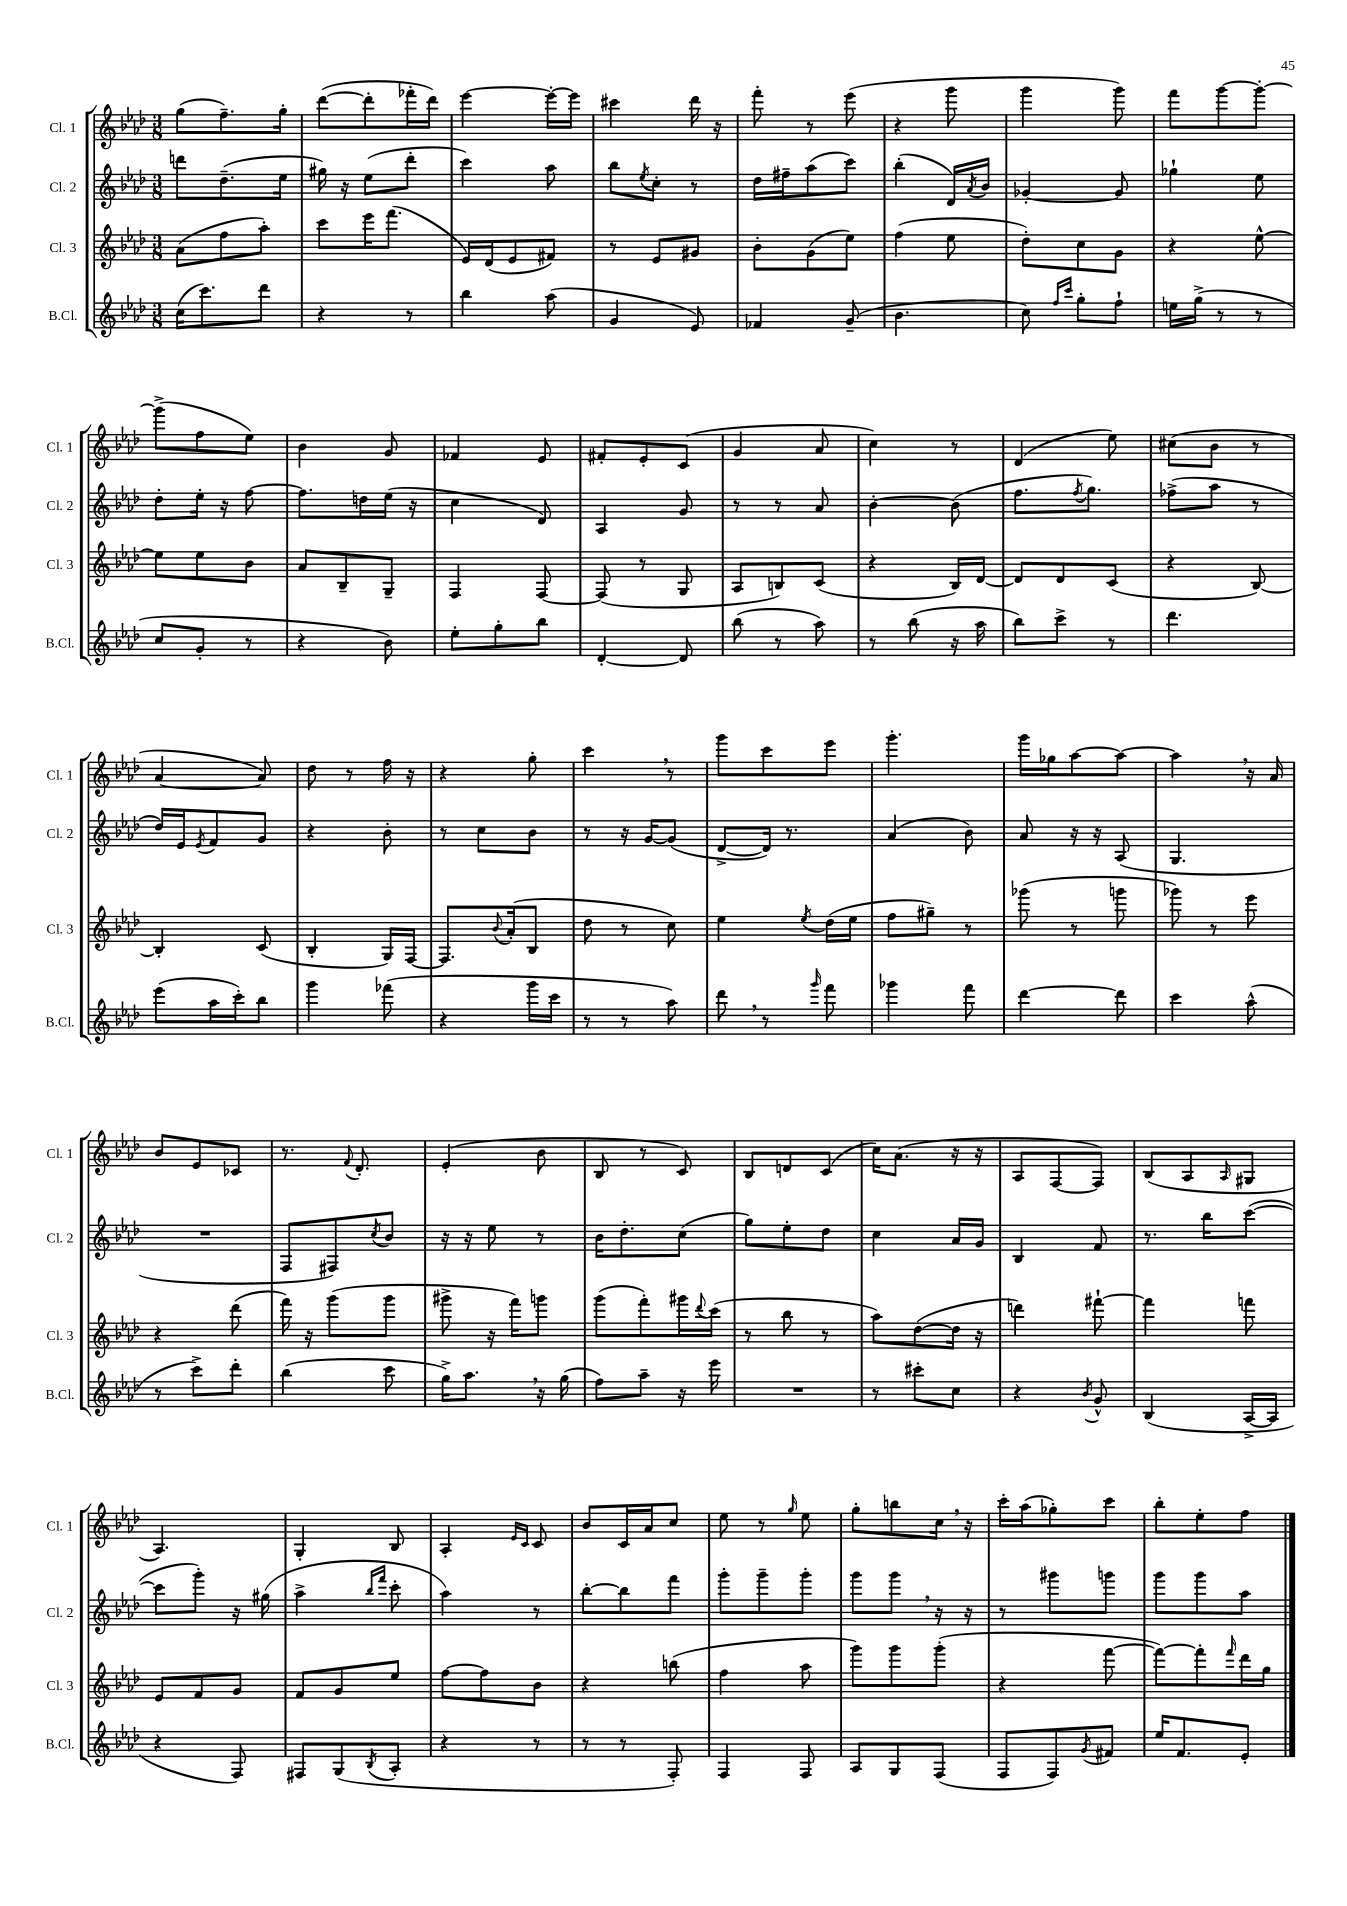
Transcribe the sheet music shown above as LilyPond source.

<<
\new StaffGroup <<
\new Staff = "s0" \with { instrumentName = "Cl. 1" shortInstrumentName = "Cl. 1" } {
    \clef treble \key aes \major \numericTimeSignature \time 3/8
    g''8( f''8.--) g''16-. |
    des'''8~( des'''8-. fes'''16-. des'''16) |
    ees'''4~ ees'''16~-. ees'''16 |
    cis'''4 des'''16 r16 |
    f'''8-. r8 ees'''8( |
    r4 g'''8 |
    g'''4 g'''8) |
    f'''8 g'''8~ g'''8~-. |
    g'''8->( f''8 ees''8) |
    bes'4 g'8 |
    fes'4 ees'8 |
    fis'8-. ees'8-. c'8( |
    g'4 aes'8 |
    c''4) r8 |
    des'4( ees''8) |
    cis''8( bes'8 r8 |
    aes'4~ aes'8) |
    des''8 r8 f''16 r16 |
    r4 g''8-. |
    c'''4 \breathe r8 |
    g'''8 c'''8 ees'''8 |
    g'''4.-. |
    g'''16 ges''16 aes''8~ aes''8~ |
    aes''4 \breathe r16 aes'16 |
    bes'8 ees'8 ces'8 |
    r8. \appoggiatura { f'8 } des'8.-. |
    ees'4-.( bes'8 |
    bes8 r8 c'8) |
    bes8 d'8 c'8( |
    c''16) aes'8.( r16 r16 |
    aes8 f8~ f8) |
    bes8( aes8 \grace { aes16 } gis8 |
    aes4.) |
    g4-. bes8 |
    aes4-. \grace { ees'16 c'16 } c'8 |
    bes'8 c'16 aes'16 c''8 |
    ees''8 r8 \grace { g''16 } ees''8 |
    g''8-. b''8 c''16 \breathe r16 |
    c'''16-. aes''16( ges''8-.) c'''8 |
    bes''8-. ees''8-. f''8 \bar "|." |
}
\new Staff = "s1" \with { instrumentName = "Cl. 2" shortInstrumentName = "Cl. 2" } {
    \clef treble \key aes \major \numericTimeSignature \time 3/8
    d'''8 des''8.--( ees''16 |
    gis''16) r16 ees''8( des'''8-. |
    c'''4) aes''8 |
    bes''8 \acciaccatura { ees''8 } c''8-. r8 |
    des''16 fis''16-- aes''8( c'''8) |
    bes''4-.( des'16) \acciaccatura { aes'8 } bes'16 |
    ges'4~-. ges'8 |
    ges''4-! ees''8 |
    des''8-. ees''16-. r16 f''8~ |
    f''8. d''16 ees''16( r16 |
    c''4 des'8) |
    aes4 g'8 |
    r8 r8 aes'8 |
    bes'4~-. bes'8( |
    f''8. \acciaccatura { f''8 } g''8.) |
    fes''8->( aes''8 r8 |
    des''16) ees'16 \acciaccatura { ees'8 } f'8 g'8 |
    r4 bes'8-. |
    r8 c''8 bes'8 |
    r8 r16 g'16~ g'8( |
    des'8~-> des'16) r8. |
    aes'4( bes'8) |
    aes'8 r16 r16 aes8( |
    g4. |
    R4. |
    f8 fis8) \acciaccatura { c''8 } bes'8 |
    r16 r16 ees''8 r8 |
    bes'16 des''8.-. c''8( |
    g''8) ees''8-. des''8 |
    c''4 aes'16 g'16 |
    bes4 f'8 |
    r8. bes''16 c'''8~( |
    c'''8 g'''8-.) r16 gis''16( |
    aes''4-> \grace { bes''16 f'''16 } c'''8-. |
    aes''4) r8 |
    bes''8~-. bes''8 f'''8 |
    g'''8-. g'''8-- g'''8-. |
    g'''8 g'''8 \breathe r16 r16 |
    r8 gis'''8 g'''8 |
    g'''8 g'''8 aes''8 \bar "|." |
}
\new Staff = "s2" \with { instrumentName = "Cl. 3" shortInstrumentName = "Cl. 3" } {
    \clef treble \key aes \major \numericTimeSignature \time 3/8
    aes'8( f''8 aes''8-.) |
    c'''8 ees'''16 f'''8.( |
    ees'16) des'16( ees'8 fis'8) |
    r8 ees'8 gis'8 |
    bes'8-. g'8( ees''8) |
    f''4( ees''8 |
    des''8-.) c''8 g'8 |
    r4 ees''8~-^ |
    ees''8 ees''8 bes'8 |
    aes'8 bes8-- g8-- |
    f4 f8~ |
    f8( r8 g8 |
    aes8 b8) c'8( |
    r4 bes16) des'16~ |
    des'8 des'8 c'8( |
    r4 bes8~) |
    bes4-. c'8( |
    bes4-. g16) f16~ |
    f8. \appoggiatura { bes'8 } aes'16-.( bes8 |
    des''8 r8 c''8) |
    ees''4 \acciaccatura { ees''8 } des''16( ees''16 |
    f''8 gis''8--) r8 |
    ges'''8( r8 g'''8 |
    ges'''8) r8 ees'''8 |
    r4 des'''8( |
    f'''16) r16 g'''8( g'''8 |
    gis'''8-> r16 f'''16) g'''8 |
    g'''8( f'''8-.) gis'''16 \appoggiatura { des'''8 } c'''16( |
    r8 bes''8 r8 |
    aes''8) des''8~( des''16 r16 |
    d'''4) fis'''8~-! |
    fis'''4 f'''8 |
    ees'8 f'8 g'8 |
    f'8 g'8 ees''8 |
    f''8~ f''8 bes'8 |
    r4 b''8( |
    f''4 aes''8 |
    g'''8) g'''8 g'''8-.( |
    r4 f'''8~ |
    f'''8~) f'''8-. \grace { f'''16 } des'''16 g''16 \bar "|." |
}
\new Staff = "s3" \with { instrumentName = "B.Cl." shortInstrumentName = "B.Cl." } {
    \clef treble \key aes \major \numericTimeSignature \time 3/8
    c''16( c'''8.) des'''8 |
    r4 r8 |
    bes''4 aes''8( |
    g'4 ees'8) |
    fes'4 g'8--( |
    bes'4. |
    c''8) \grace { f''16 c'''16 } g''8-. f''8-! |
    e''16 g''16->( r8 r8 |
    c''8 g'8-. r8 |
    r4 bes'8) |
    ees''8-. g''8-. bes''8 |
    des'4~-. des'8 |
    bes''8( r8 aes''8) |
    r8 bes''8( r16 aes''16 |
    bes''8) c'''8-> r8 |
    des'''4. |
    ees'''8( aes''16 c'''16-.) bes''8 |
    g'''4 fes'''8( |
    r4 g'''16 c'''16 |
    r8 r8 aes''8) |
    des'''8 \breathe r8 \grace { g'''16 } f'''8 |
    ges'''4 f'''8 |
    des'''4~ des'''8 |
    c'''4 aes''8-^( |
    r8 c'''8->) des'''8-. |
    bes''4( c'''8 |
    g''16->) aes''8. \breathe r16 g''16( |
    f''8) aes''8-- r16 ees'''16 |
    R4. |
    r8 cis'''8-. c''8 |
    r4 \acciaccatura { bes'8 } g'8-^ |
    bes4( aes16~-> aes16 |
    r4 f8) |
    fis8 g8( \acciaccatura { bes8 } aes8-. |
    r4 r8 |
    r8 r8 f8-.) |
    f4 f8 |
    aes8 g8 f8( |
    f8 f8) \acciaccatura { g'8 } fis'8 |
    ees''16 f'8. ees'8-. \bar "|." |
}
>>
>>
\layout { \context { \Score \remove "Bar_number_engraver" } }
